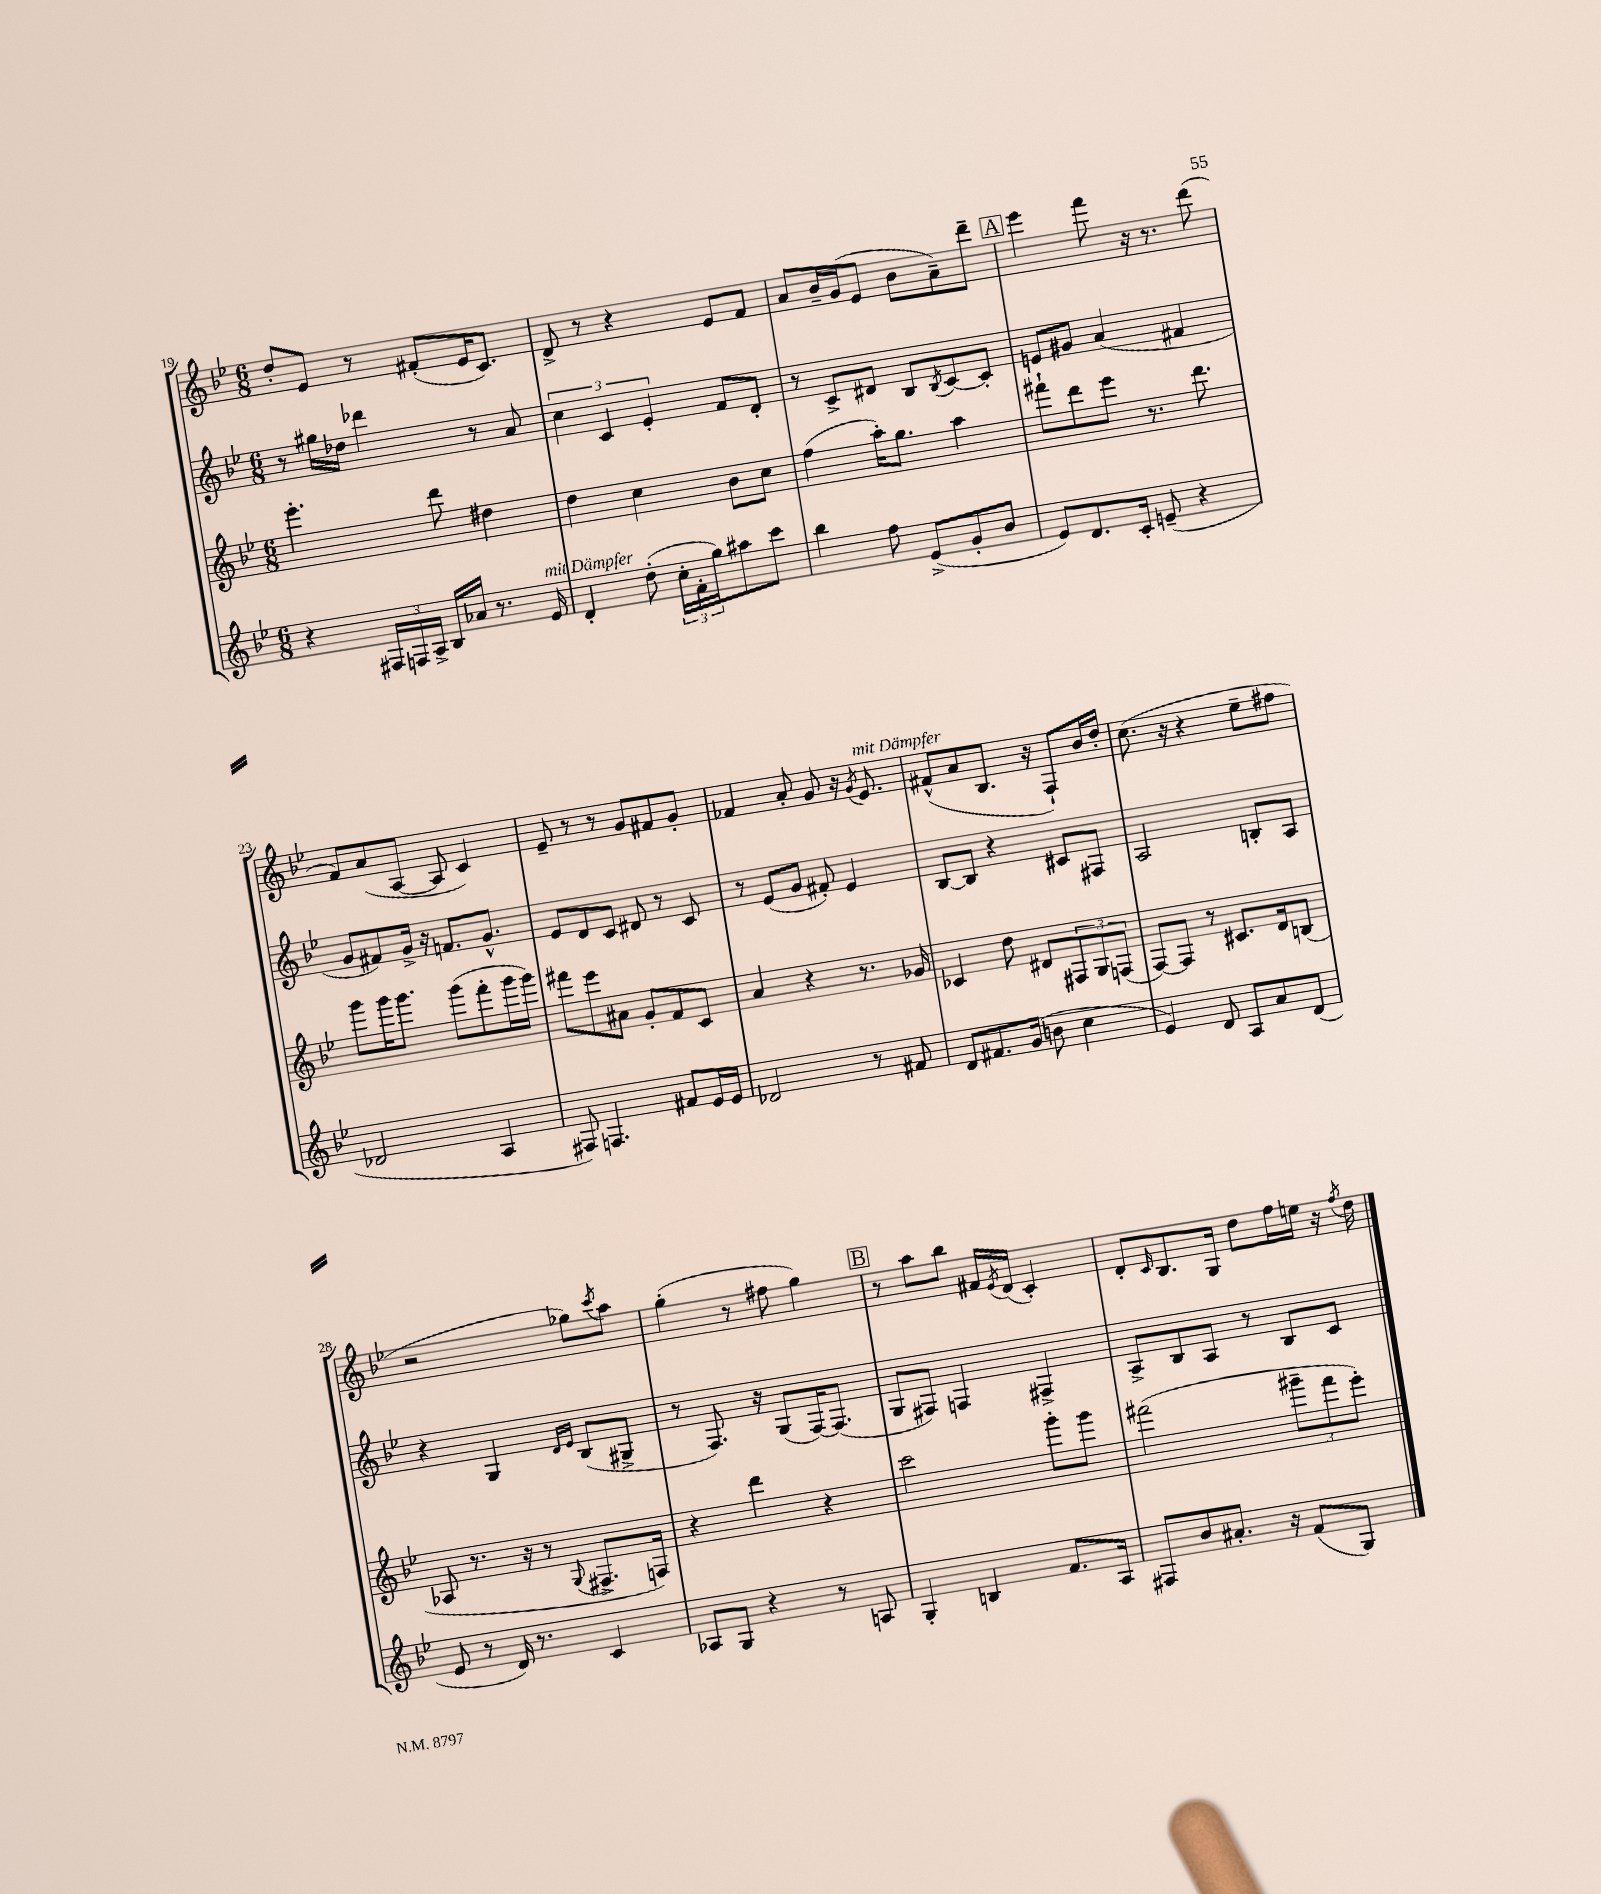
<<
\new StaffGroup <<
\new Staff = "s0" {
    \clef treble \key bes \major \numericTimeSignature \time 6/8
    d''8-. ees'8 r8 fis'8-.( ees'16 c'8.) |
    d'8-> r8 r4 ees'8 f'8 |
    a'8 bes'16-- g'16( ees'8 bes'8 a'8--) d'''8-- |
    \mark \markup { \box "A" } ees'''4 f'''8 r16 r8. d'''8( |
    f'8) a'8( a8~ a8 c'4) |
    ees'8-- r8 r8 g'8 fis'8 g'8-. |
    fes'4 a'8-. g'8 r16 \acciaccatura { g'8 } ees'8.^\markup { \italic "mit Dämpfer" } |
    fis'8-^( a'8 bes8. r16 f8-!) bes'16 d''16-. |
    c''8.( r16 r4 ees''8-- fis''8 |
    r2 ges''8) \acciaccatura { c'''8 } a''8 |
    g''4-.( r8 fis''8 g''4) |
    \mark \markup { \box "B" } r8 a''8 bes''8 fis'16 \acciaccatura { ees'8 } d'16( c'4-.) |
    d'8-. \grace { c'16 } bes8. g16 d''8 f''16 e''16 r16 \acciaccatura { f''8 } d''16 \bar "|." |
}
\new Staff = "s1" {
    \clef treble \key bes \major \numericTimeSignature \time 6/8
    r8 gis''16 des''16 des'''4 r8 a'8 |
    \tuplet 3/2 { c''4 c'4 ees'4-. } f'8 d'8-. |
    r8 c'8-> dis'8 bes8 \acciaccatura { bes8 } c'8~ c'8-. |
    \mark \markup { \box "A" } e'8 gis'8 a'4( fis'4 |
    g'8 fis'8) g'16-> r16 f'8. g'8.-^ |
    ees'8 d'8 c'8 dis'8 r8 c'8 |
    r8 ees'8( g'8 fis'8-.) ees'4 |
    bes8~ bes8 r4 cis'8 fis8 |
    a2 b8-. a8 |
    r4 g4 \grace { d'16 ees'16 } bes8( gis8-> |
    r8 f8.) r16 g8( f16~) f8.( |
    \mark \markup { \box "B" } g8 fis8) f4 fis4-> |
    a8-> bes8 a8 r8 bes8 c'8 \bar "|." |
}
\new Staff = "s2" {
    \clef treble \key bes \major \numericTimeSignature \time 6/8
    ees'''4.-. d'''8 dis''4 |
    d''4 c''4 bes'8 c''8 |
    f''4( a''16-.) g''8. a''4 |
    \mark \markup { \box "A" } fis'''8-! d'''8 ees'''8 r8. d'''8. |
    g'''8 g'''16 g'''8. g'''8( f'''8-. g'''16 g'''16) |
    fis'''8 ees'''8 ais'8 g'8-. f'8 c'8 |
    a'4 r4 r8. ges'16 |
    ces'4 d''8 dis'8 \tuplet 3/2 { fis8 g8 f8( } |
    f8~) f8 r8 cis'8. d'16 b8( |
    aes8 r8. r16 r8 \appoggiatura { g8 } fis8.-> f16) |
    r4 d'''4 r4 |
    \mark \markup { \box "B" } c'''2 g'''8-. g'''8 |
    fis'''2( \tuplet 3/2 { gis'''8-- fis'''8 ees'''8-.) } \bar "|." |
}
\new Staff = "s3" {
    \clef treble \key bes \major \numericTimeSignature \time 6/8
    r4 \tuplet 3/2 { fis16 f16 a16-> } bes16 aes'16 r8. ees'16^\markup { \italic "mit Dämpfer" } |
    d'4-. d''8-.( \tuplet 3/2 { c''16-. f'16-. g''16) } ais''8 c'''8 |
    bes''4 f''8 ees'8->( g'8-. bes'8 |
    \mark \markup { \box "A" } ees'8) d'8. c'16-. e'8--( r4 |
    des'2 a4 |
    fis8) f4. fis'8 ees'16 ees'16 |
    des'2 r8 fis'8 |
    d'8 fis'8. g'16( b'8 c''4 |
    ees'4) d'8 a8 a'8 d'8( |
    ees'8 r8 d'16) r8. c'4 |
    aes8 g8 r4 r8 a8 |
    \mark \markup { \box "B" } g4-. b4 f'8. a16 |
    fis8 bes'8 ais'8.-. r16 f'8( g8) \bar "|." |
}
>>
>>
\layout { \context { \Score currentBarNumber = #19 } }
